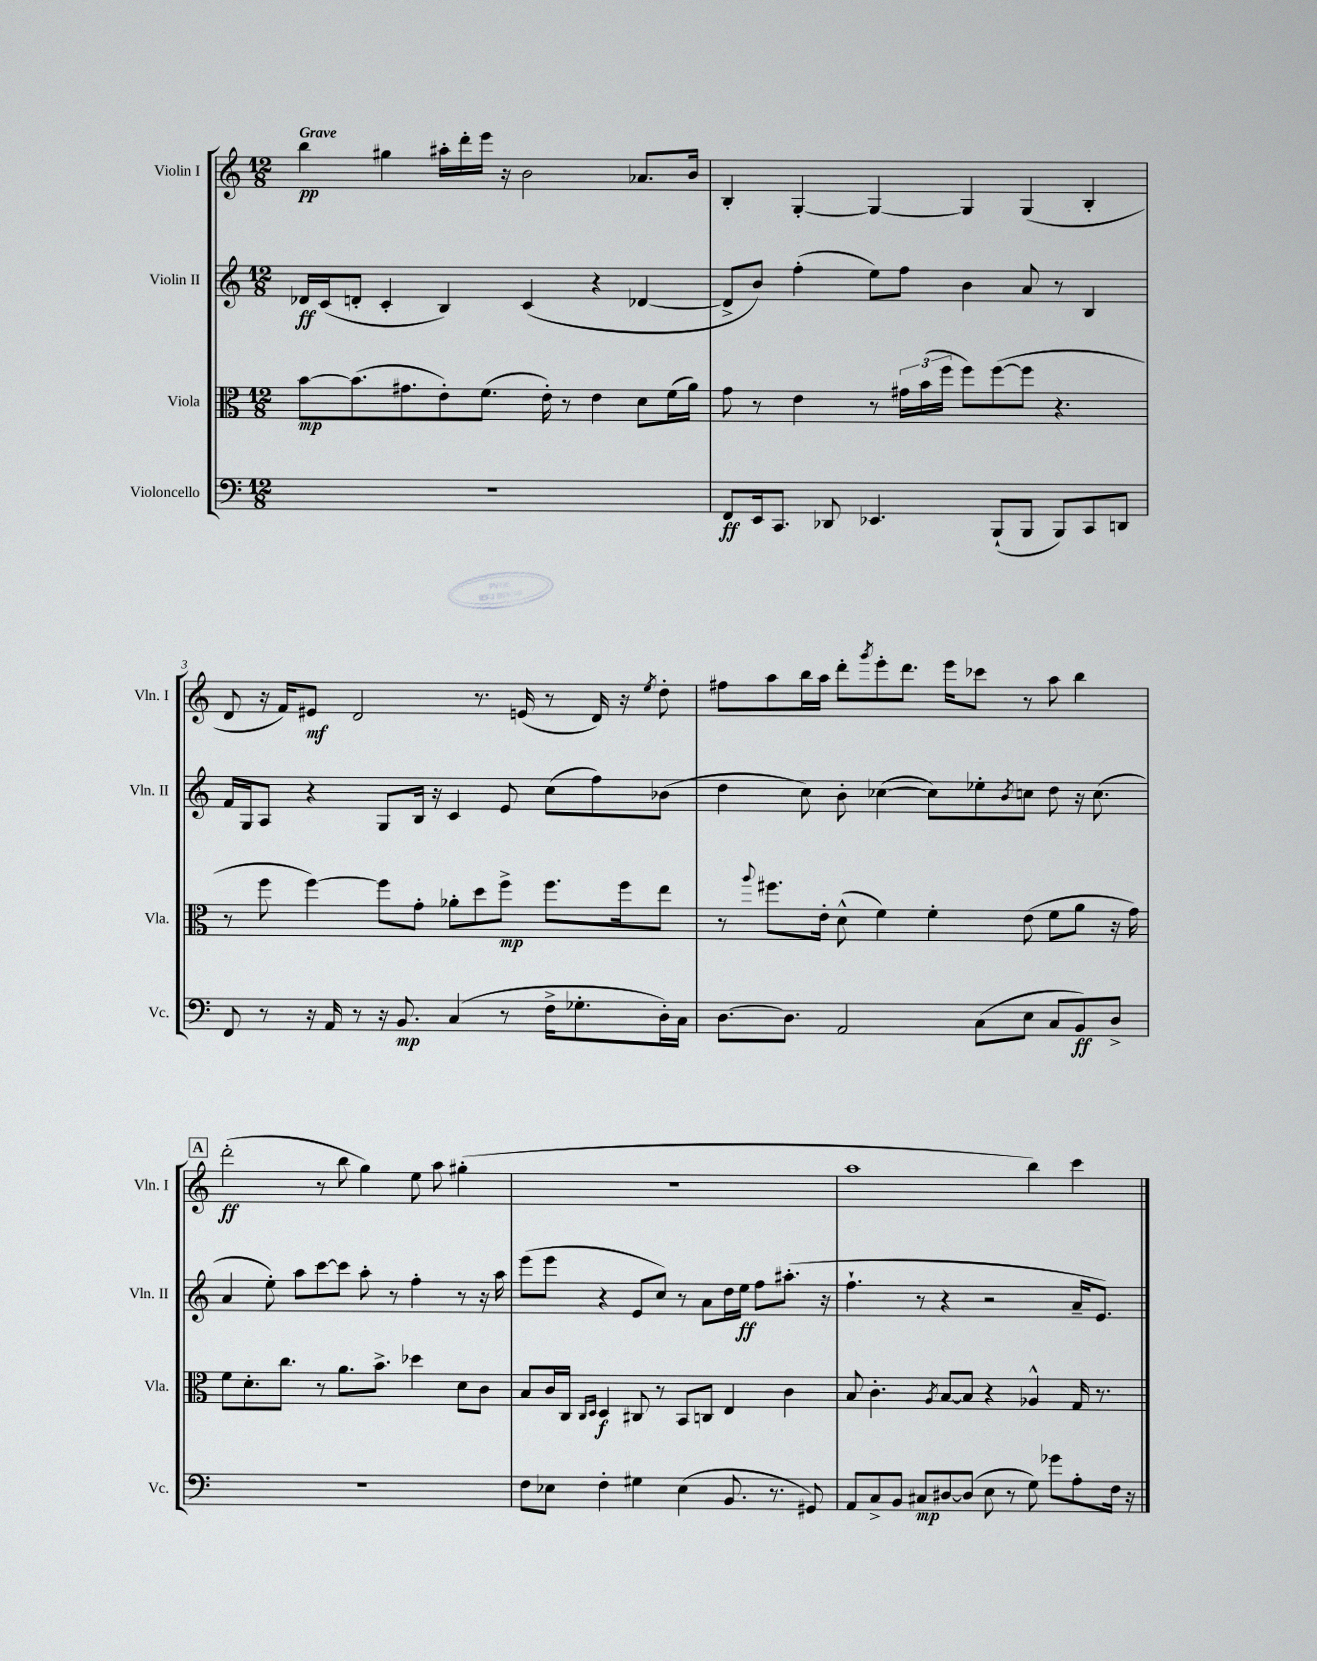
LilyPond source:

<<
\new StaffGroup <<
\new Staff = "s0" \with { instrumentName = "Violin I" shortInstrumentName = "Vln. I" } {
    \clef treble \key c \major \numericTimeSignature \time 12/8 \tempo "Grave"
    b''4\pp gis''4 ais''16-. d'''16-. e'''16 r16 b'2 aes'8. b'16 |
    b4-. g4~-. g4~ g4 g4( b4-. |
    d'8 r16 f'16) eis'8\mf d'2 r8. e'16( r8 d'16) r16 \acciaccatura { e''8 } d''8-. |
    fis''8 a''8 b''16 a''16 d'''8-. \acciaccatura { g'''8 } e'''8-. d'''8. e'''16 ces'''8 r8 a''8 b''4 |
    \mark \markup { \box "A" } d'''2-.\ff( r8 b''8 g''4) e''8 a''8 gis''4-.( |
    R1. |
    a''1 b''4) c'''4 \bar "|." |
}
\new Staff = "s1" \with { instrumentName = "Violin II" shortInstrumentName = "Vln. II" } {
    \clef treble \key c \major \numericTimeSignature \time 12/8
    des'16\ff c'16( d'8-. c'4-. b4) c'4( r4 des'4~ |
    des'8-> b'8) f''4-.( e''8) f''8 b'4 a'8 r8 b4 |
    f'16 g16 a8 r4 g8 b16 r16 c'4 e'8 c''8( f''8) bes'8( |
    d''4 c''8) b'8-. ces''4~( ces''8) ees''8-. \acciaccatura { b'8 } c''8 d''8 r16 c''8.( |
    \mark \markup { \box "A" } a'4 e''8-.) a''8 c'''8~ c'''8 a''8-. r8 f''4-. r8 r16 a''16 |
    e'''8( e'''8 r4 e'8 c''8) r8 a'8 d''16 e''16\ff f''8 ais''8.-.( r16 |
    f''4.-! r8 r4 r2 a'16-- e'8.) \bar "|." |
}
\new Staff = "s2" \with { instrumentName = "Viola" shortInstrumentName = "Vla." } {
    \clef alto \key c \major \numericTimeSignature \time 12/8
    b'8~\mp b'8.( gis'8. e'8-.) f'8.( e'16-.) r8 e'4 d'8 f'16( a'16) |
    g'8 r8 e'4 r8 \tuplet 3/2 { gis'16 b'16( f''16 } f''8) f''8~( f''8 r4. |
    r8 f''8 f''4~) f''8 g'8-. aes'8-. d''8 f''8->\mp f''8. f''16 e''8 |
    r8 \appoggiatura { a''8 } fis''8. e'16-. d'8-^( f'4) f'4-. e'8( f'8 a'8 r16 g'16) |
    \mark \markup { \box "A" } f'8 d'8.-. c''8. r8 a'8. b'8.-> des''4 d'8 c'8 |
    b8 c'16 c16 \grace { c16 d16 } d4\f cis8 r8 b,8 c8 e4 c'4 |
    b8 c'4.-. \acciaccatura { a8 } b8~ b8 r4 aes4-^ g16 r8. \bar "|." |
}
\new Staff = "s3" \with { instrumentName = "Violoncello" shortInstrumentName = "Vc." } {
    \clef bass \key c \major \numericTimeSignature \time 12/8
    R1. |
    f,8\ff e,16 c,8. des,8 ees,4. b,,8-!( b,,8 b,,8) c,8 d,8 |
    f,8 r8 r16 a,16 r8 r16 b,8.\mp c4( r8 f16-> ges8.-. d16-.) c16 |
    d8.~ d8. a,2 c8( e8 c8 b,8\ff) d8-> |
    \mark \markup { \box "A" } R1. |
    f8 ees8 f4-. gis4 ees4( b,8. r8. gis,8) |
    a,8 c8-> b,8 cis8\mp dis8~ dis8( e8 r8 g8) ges'8 a8-. f16 r16 \bar "|." |
}
>>
>>
